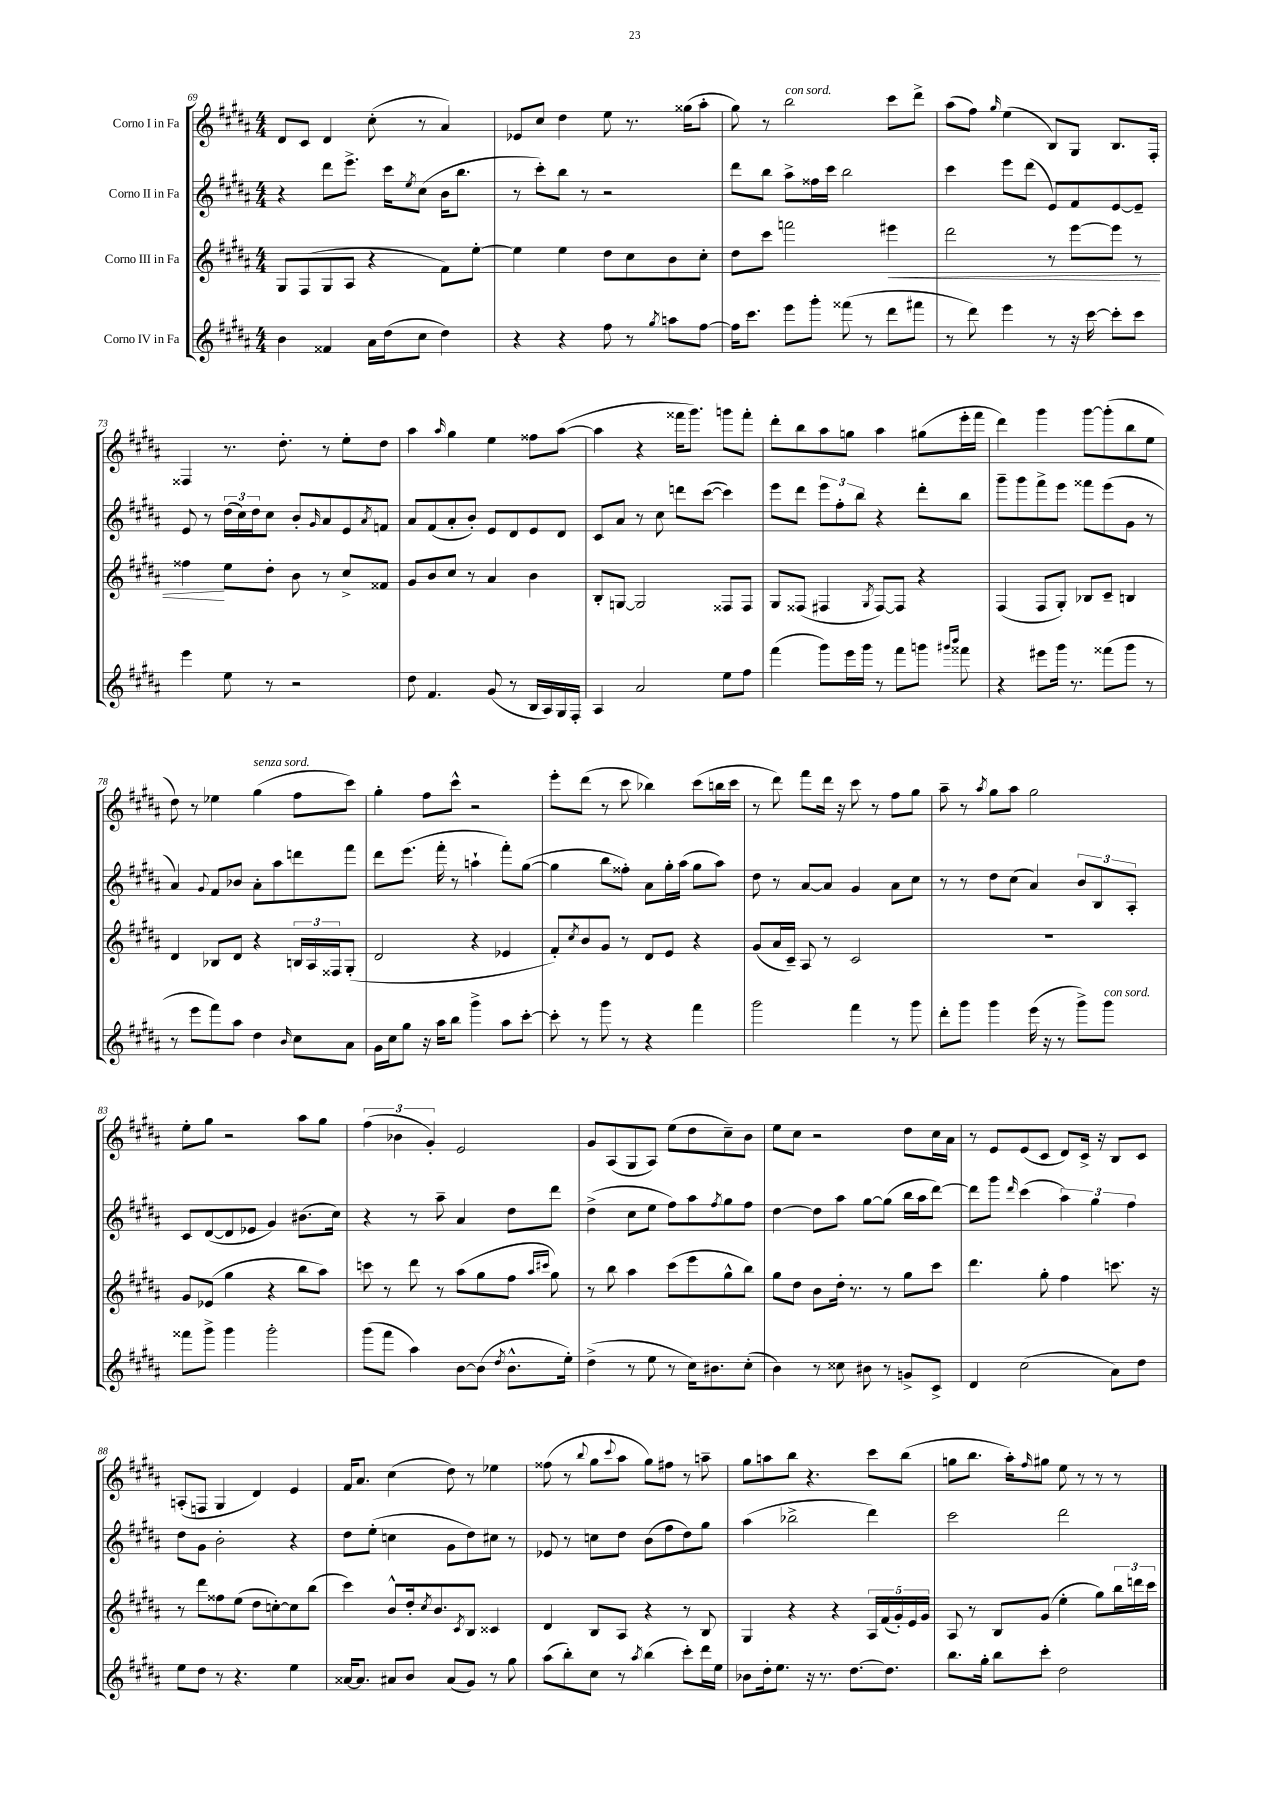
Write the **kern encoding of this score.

**kern	**kern	**kern	**kern
*staff4	*staff3	*staff2	*staff1
*clefG2	*clefG2	*clefG2	*clefG2
*k[f#c#g#d#a#]	*k[f#c#g#d#a#]	*k[f#c#g#d#a#]	*k[f#c#g#d#a#]
*M4/4	*M4/4	*M4/4	*M4/4
4b\	8G#/L	4r	8d#/L
.	(8F#/	.	8c#/J
4f##/	8G#/	8ddd#\L	4d#/
.	8A#/J	8.eee^\J	.
16a#\LL	4r	.	(8cc#'\
(16dd#\J	.	16ccc#\LK	.
.	.	8qee/	.
8cc#\J	.	(8cc#\J	8r
4dd#\)	8f#\L)	16b\LK	4a#/)
.	.	8.bb\J	.
.	[8ee'\J	.	.
=	=	=	=
4r	4ee\]	8r	8e-/L
.	.	8ccc#'\L)	8cc#/J
4r	4ee\	8bb\J	4dd#\
.	.	8r	.
8ff#\	8dd#\L	2r	8ee\
8r	8cc#\	.	8.r
8qgg#/	.	.	.
8aa\L	8b\	.	.
.	.	.	(16gg##\LK
[8ff#\J	8cc#'\J	.	8aa#'\J
=	=	=	=
16ff#\]LK	8dd#\L	8ddd#\L	8gg#\)
8.ccc#\J	.	.	.
.	8ccc#\J	8bb\J	8r
8eee\L	2fff\	8aa#^\L	2bb\
8ggg#'\J	.	16ff##\L	.
.	.	16ccc#\JJ	.
(8fff##\	.	2bb\	.
8r	.	.	.
8ddd#\L	4eee#\	.	8ccc#\L
8fff#\J	.	.	8ddd#^\J
=	=	=	=
8r	2ddd#\	4ccc#\	(8aa#\L
8ddd#\)	.	.	8ff#\J)
.	.	.	16qqgg#/
4eee\	.	8eee\L	(4ee\
.	.	(8ddd#\J	.
8r	8r	8e/L)	8B/L)
16r	[8eee\L	8f#/	8G#/J
[16ccc#\	.	.	.
8ccc#'\]L	8eee\]J	[8e/	8.B/L
8ccc#\J	8r	8e~/]J	.
.	.	.	16F#'/Jk
=	=	=	=
4eee\	4ff##\	8e/	4F##/
.	.	8r	.
8ee\	8ee\L	(24dd#\LL	8.r
.	.	24cc#\)	.
.	.	24dd#\J	.
8r	8dd#'\J	8cc#\J	.
.	.	.	8.dd#'\
2r	8b\	8b'/L	.
.	.	16qqg#/	.
.	8r	8a#/	8r
.	8cc#^/L	8e/	8ee'\L
.	.	8qa#/	.
.	8f##/J	8f/J	8dd#\J
=	=	=	=
8dd#\	8g#/L	8a#/L	4aa#\
4.f#/	8b/	(8f#/	.
.	.	.	16qqaa#/
.	8cc#/J	8a#'/	4gg#\
.	8r	8b'/J)	.
(8g#/	4a#/	8e/L	4ee\
8r	.	8d#/	.
16B/LL	4b\	8e/	8ff##\L
16A#/)	.	.	.
16G#/	.	8d#/J	([8aa#\J
16F#'/JJ	.	.	.
=	=	=	=
4A#/	8B'/L	8c#/L	4aa#\]
.	[8G/J	8a#/J	.
2a#/	2G/]	8r	4r
.	.	8cc#\	.
.	.	8ddd\L	16fff##\LK
.	.	.	8.ggg#\J)
.	.	([8ccc#\J	.
8ee\L	8F##/L	4ccc#\])	8ggg\L
8ff#\J	8F##/J	.	8fff##'\J
=	=	=	=
(4fff#\	8G#/L	8eee\L	8ddd#'\L
.	(8F##/J	8ddd#\J	8bb\
8ggg#\L)	4F#/	12eee\L	8aa#\
.	.	12ff#'\	.
16eee\L	.	.	8gg\J
.	.	12bb\J	.
16ggg#\JJ	.	.	.
.	8qG#/	.	.
8r	[8F#/L)	4r	4aa#\
8fff#\L	8F#/]J	.	.
8ggg\J	4r	8ddd#'\L	(8gg#\L
16qqggg#/LL	.	.	.
16qqbbb/JJ	.	.	.
8fff##\	.	8bb\J	16eee'\L
.	.	.	16fff#\JJ
=	=	=	=
4r	(4F#/	8ggg#~\L	4ddd#\)
.	.	8ggg#\	.
8eee#\L	8F#/L	8fff#^\	4ggg#\
16ggg#\Jk	8G#'/J)	8eee\J	.
8.r	.	.	.
.	8B-/L	8fff##\L	[8ggg#\L
(8fff##\L	8c#~/J	(8eee\	(8ggg#'\]
8ggg#\J	4B/	8g#\J	8bb\
8r	.	8r	8ee\J
=	=	=	=
8r	4d#/	4a#/)	8dd#\)
8eee\L	.	.	8r
.	.	8qqg#/	.
8fff#\)	8B-/L	8f#/L	4ee-\
8aa#\J	8d#/J	8b-/J	.
4dd#\	4r	8a#'\L	(4gg#\
.	.	8aa#\	.
16qqb/	.	.	.
8cc#\L	24B/LL	8ddd\	8ff#\L
.	24A#/	.	.
.	24F##/J	.	.
8a#\J	(8G#'/J	8fff#\J	8ccc#\J)
=	=	=	=
16g#\LL	2d#/	8ddd#\L	4gg#'\
16cc#\J	.	.	.
8gg#\J	.	(8.eee\J	.
16r	.	.	8ff#\L
16aa#\LK	.	16fff#'\	.
8bb\J	.	8r	8ccc#^^\J
4ggg#^\	4r	4aa`\	2r
8aa#\L	4e-/	8fff#'\L)	.
[8ccc#'\J	.	([8gg#\J	.
=	=	=	=
8ccc#'\]	8f#'/L)	4gg#\]	8eee'\L
.	8qcc#/	.	.
8r	8b/	.	(8ddd#\J
8ggg#\	8g#/J	8bb\L	8r
8r	8r	8ff##'\J)	8ccc#\
4r	8d#/L	8a#\L	4bb-\)
.	8e/J	16gg#'\L	.
.	.	(16aa#\JJ	.
4fff#\	4r	8gg#\L	(8ccc#\L
.	.	8aa#\J)	16bb\L
.	.	.	16ccc#\JJ
=	=	=	=
2ggg#\	(8g#/L	8dd#\	8r
.	16a#/L	8r	8ddd#\)
.	16c#~/JJ)	.	.
.	8A#/	[8a#/L	8fff#\L
.	8r	8a#/]J	16ddd#\Jk
.	.	.	16r
4fff#\	2c#/	4g#/	8ccc#\
.	.	.	8r
8r	.	8a#\L	8ff#\L
8ggg#\	.	8cc#\J	8gg#\J
=	=	=	=
8ddd#'\L	1r	8r	8aa#~\
8ggg#\J	.	8r	8r
.	.	.	8qaa#/
4ggg#\	.	8dd#\L	8gg#\L
.	.	(8cc#\J	8aa#\J
(16eee\	.	4a#/)	2gg#\
16r	.	.	.
8r	.	.	.
8ggg#^\L)	.	12b/L	.
.	.	12B/	.
8ggg#\J	.	.	.
.	.	12A#'/J	.
=	=	=	=
8fff##\L	8g#/L	8c#/L	8ee'\L
8ggg#^\J	(8e-/J	([8d#/	8gg#\J
4ggg#\	4gg#\	8d#/]	2r
.	.	8e-/J	.
2ggg#'\	4r	4g#/)	.
.	8bb\L	(8.b#\L	8aa#\L
.	8aa#\J)	.	8gg#\J
.	.	16cc#\Jk)	.
=	=	=	=
(8ggg#\L	8ccc\	4r	(6ff#\
8fff#\J	8r	.	.
.	.	.	6b-\
4aa#\)	8ddd#\	8r	.
.	.	.	6g#'/)
.	8r	8aa#~\	.
[8b\L	(8aa#\L	4a#/	2e/
(8b\]J	8gg#\	.	.
8qdd#/	.	.	.
8.b^^\L	8ff#\J	8dd#\L	.
.	16qqaa#/LL	.	.
.	16qqccc#/JJ	.	.
.	8gg#\)	8ddd#\J	.
16ee'\Jk)	.	.	.
=	=	=	=
(4dd#^\	8r	(4dd#^\	8g#/L
.	8bb\	.	(8A#/
8r	4aa#\	8cc#\L	8G#/
8ee\	.	8ee\J	8A#/J)
8r	(8ccc#\L	8ff#\L)	(8ee\L
16cc#\LK)	8eee\	8aa#\	8dd#\
8.b#\	.	.	.
.	.	8qff#/	.
.	8gg#^^\	8gg#\	8cc#~\)
(8cc#'\J	8bb\J)	8ff#\J	8b\J
=	=	=	=
4b\)	8gg#\L	[4dd#\	8ee\L
.	8dd#\J	.	8cc#\J
8r	8b\L	8dd#\]L	2r
8cc##\	16dd#'\Jk	8aa#\J	.
.	8.r	.	.
8b#\	.	[8gg#\L	.
8r	8r	(8gg#\]J	.
8g^/L	8gg#\L	16bb\LL	8dd#\L
.	.	16aa#\J	.
8c#^/J	8ccc#\J	[8ddd#\J)	16cc#\L
.	.	.	16a#\JJ
=	=	=	=
4d#/	4.ddd#\	8ddd#\]L	8r
.	.	8ggg#\J	8e/L
.	.	16qqddd#/	.
(2cc#\	.	(4ccc#\	(8e/
.	8gg#'\	.	8c#/J
.	4ff#\	6aa#\)	8d#/L)
.	.	.	16c#^/Jk
.	.	6gg#\	.
.	.	.	16r
8a#\L)	8.ccc\	.	8B/L
.	.	6ff#\	.
8dd#\J	.	.	8c#/J
.	16r	.	.
=	=	=	=
8ee\L	8r	8dd#\L	(8A'/L
8dd#\J	8ddd#\L	8g#\J	8F/J
8r	8ff##\	2b'\	4G#/
4.r	(8ee\J	.	.
.	8dd#\L	.	4d#/)
.	[8cc'\)	.	.
4ee\	8cc\]	4r	4e/
.	(8bb\J	.	.
=	=	=	=
[16a##/LK	4ccc#\)	8dd#\L	16f#/LK
8.a##/]J	.	.	8.a#/J
.	.	(8ee'\J	.
8a#/L	8b^^/L	4cc\	(4cc#\
8b/J	16dd#'/k	.	.
.	8qcc#/	.	.
.	8.b/	.	.
(8a#/L	.	8g#\L	8dd#\)
.	8qc#/	.	.
8g#/J)	8B/J	8dd#\)	8r
8r	4c##/	8cc#\J	4ee-\
8gg#\	.	8r	.
=	=	=	=
(8aa#\L	4d#/	8e-/	(8ff##\
8bb'\)	.	8r	8r
.	.	.	8qqbb/
8cc#\J	8B/L	8cc\L	8gg#\L
.	.	.	8qqccc#/
8r	8A#/J	8dd#\J	8aa#\J
8qaa#/	.	.	.
(4bb\	4r	(8b\L	8gg#\L)
.	.	8ff#\	8ff#\J
8ccc#'\L)	8r	8dd#\)	8r
16ddd#\L	8B/	8gg#\J	8aa~\
16ee\JJ	.	.	.
=	=	=	=
8b-\L	4G#/	(4aa#\	8gg#\L
16dd#'\k	.	.	8aa\
8.ee\J	.	.	.
.	4r	2bb-^\	8bb\J
16r	.	.	4.r
8.r	.	.	.
.	4r	.	.
[8.dd#\L	.	.	.
.	20A#/LL	4ddd#\)	8ccc#\L
.	(20f#/	.	.
8.dd#\]J	.	.	.
.	20g#'/)	.	.
.	.	.	(8bb\J
.	20e/	.	.
.	20g#/JJ	.	.
=	=	=	=
8.bb\L	8A#/	2ccc#\	8gg\L
.	8r	.	8.bb\J
16gg#'\Jk	.	.	.
8bb\L	8B/L	.	.
.	.	.	16aa#'\LK)
.	.	.	16qqff#/
8ccc#'\J	(8g#/J	.	8gg#\J
2dd#\	4ee'\	2ddd#\	8ee\
.	.	.	8r
.	8gg#\L)	.	8r
.	24bb\L	.	8r
.	24ddd\	.	.
.	24ccc#\JJ	.	.
==	==	==	==
*-	*-	*-	*-
